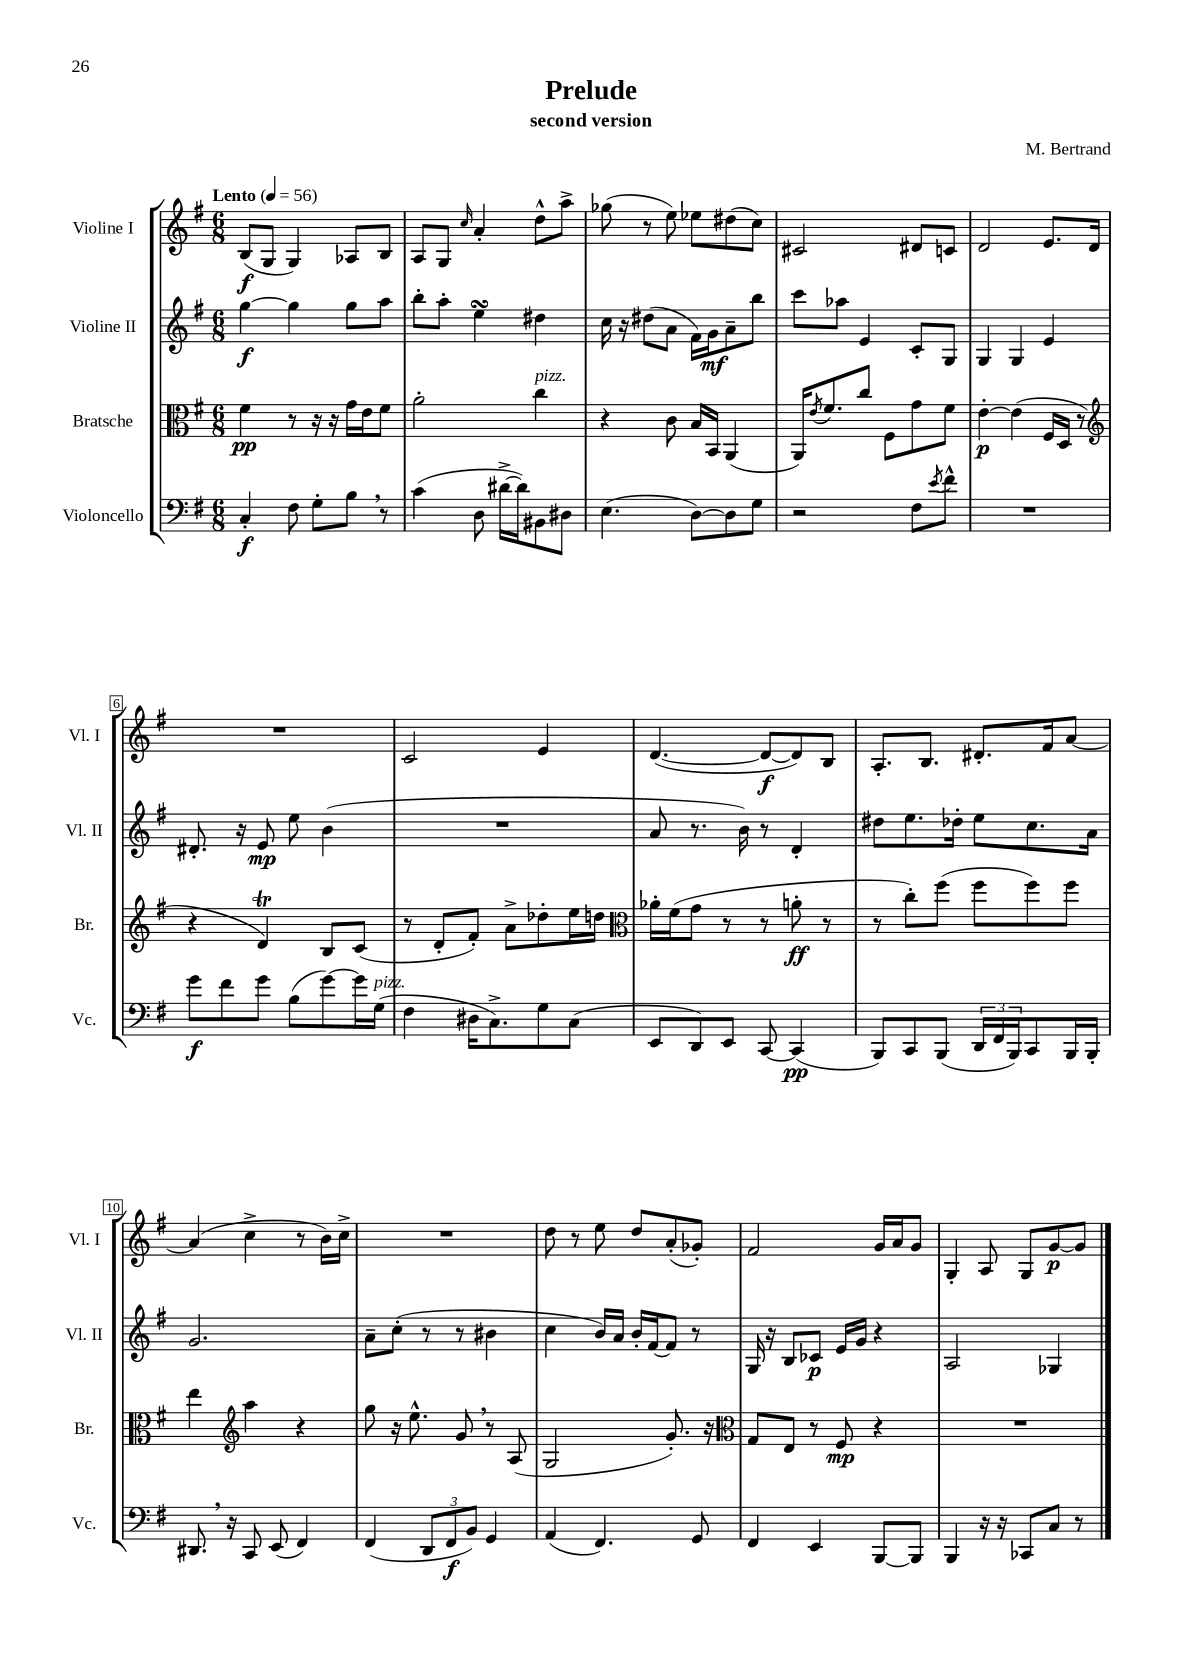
\header { title = "Prelude" composer = "M. Bertrand" subtitle = "second version" }
<<
\new StaffGroup <<
\new Staff = "s0" \with { instrumentName = "Violine I" shortInstrumentName = "Vl. I" } {
    \clef treble \key g \major \numericTimeSignature \time 6/8 \tempo "Lento" 4 = 56
    b8\f( g8 g4) aes8 b8 |
    a8 g8 \grace { c''16 } a'4-. d''8-^ a''8-> |
    ges''8( r8 e''8) ees''8 dis''8( c''8) |
    cis'2 dis'8 c'8 |
    d'2 e'8. d'16 |
    R2. |
    c'2 e'4 |
    d'4.~( d'8~\f d'8) b8 |
    a8.-. b8. dis'8.-. fis'16 a'8~ |
    a'4( c''4-> r8 b'16) c''16-> |
    R2. |
    d''8 r8 e''8 d''8 a'8-.( ges'8-.) |
    fis'2 g'16 a'16 g'8 |
    g4-. a8 g8 g'8~\p g'8 \bar "|." |
}
\new Staff = "s1" \with { instrumentName = "Violine II" shortInstrumentName = "Vl. II" } {
    \clef treble \key g \major \numericTimeSignature \time 6/8
    g''4~\f g''4 g''8 a''8 |
    b''8-. a''8-. e''4\turn dis''4 |
    c''16 r16 dis''8( a'8 fis'16) g'16\mf a'8-- b''8 |
    c'''8 aes''8 e'4 c'8-. g8 |
    g4 g4 e'4 |
    dis'8.-. r16 e'8\mp e''8 b'4( |
    R2. |
    a'8 r8. b'16) r8 d'4-. |
    dis''8 e''8. des''16-. e''8 c''8. a'16 |
    g'2. |
    a'8-- c''8-.( r8 r8 bis'4 |
    c''4 b'16) a'16 b'16-. fis'16~ fis'8 r8 |
    g16 r16 b8 ces'8\p e'16 g'16 r4 |
    a2 ges4 \bar "|." |
}
\new Staff = "s2" \with { instrumentName = "Bratsche" shortInstrumentName = "Br." } {
    \clef alto \key g \major \numericTimeSignature \time 6/8
    fis'4\pp r8 r16 r16 g'16 e'16 fis'8 |
    a'2-. c''4^\markup { \italic "pizz." } |
    r4 c'8 b16 b,16 a,4( |
    a,16) \acciaccatura { e'8 } fis'8. c''8 fis8 g'8 fis'8 |
    e'4~-.\p e'4( fis16 d16 r8 |
    \clef treble r4 d'4\trill) b8 c'8( |
    r8 d'8-. fis'8-.) a'8-> des''8-. e''16 d''16 |
    \clef alto aes'16-. fis'16( g'8 r8 r8 a'8-.\ff r8 |
    r8 c''8-.) fis''8( fis''8 fis''8) fis''8 |
    e''4 \clef treble a''4 r4 |
    g''8 r16 e''8.-^ g'8 \breathe r8 a8( |
    g2 g'8.-.) r16 |
    \clef alto g8 e8 r8 fis8\mp r4 |
    R2. \bar "|." |
}
\new Staff = "s3" \with { instrumentName = "Violoncello" shortInstrumentName = "Vc." } {
    \clef bass \key g \major \numericTimeSignature \time 6/8
    c4-.\f fis8 g8-. b8 \breathe r8 |
    c'4( d8 dis'16~-> dis'16) bis,8 dis8 |
    e4.( d8~) d8 g8 |
    r2 fis8 \acciaccatura { e'8 } fis'8-^ |
    R2. |
    g'8\f fis'8 g'8 b8( g'8~) g'16 g16^\markup { \italic "pizz." }( |
    fis4 dis16 c8.->) g8 c8( |
    e,8 d,8) e,8 c,8~ c,4\pp( |
    b,,8) c,8 b,,8( \tuplet 3/2 { d,16 fis,16 b,,16) } c,8 b,,16 b,,16-. |
    dis,8. \breathe r16 c,8 e,8( fis,4) |
    fis,4( \tuplet 3/2 { d,8 fis,8\f b,8) } g,4 |
    a,4( fis,4.) g,8 |
    fis,4 e,4 b,,8~ b,,8 |
    b,,4 r16 r16 ces,8 c8 r8 \bar "|." |
}
>>
>>
\layout { \context { \Score \override BarNumber.stencil = #(make-stencil-boxer 0.1 0.3 ly:text-interface::print) } }
